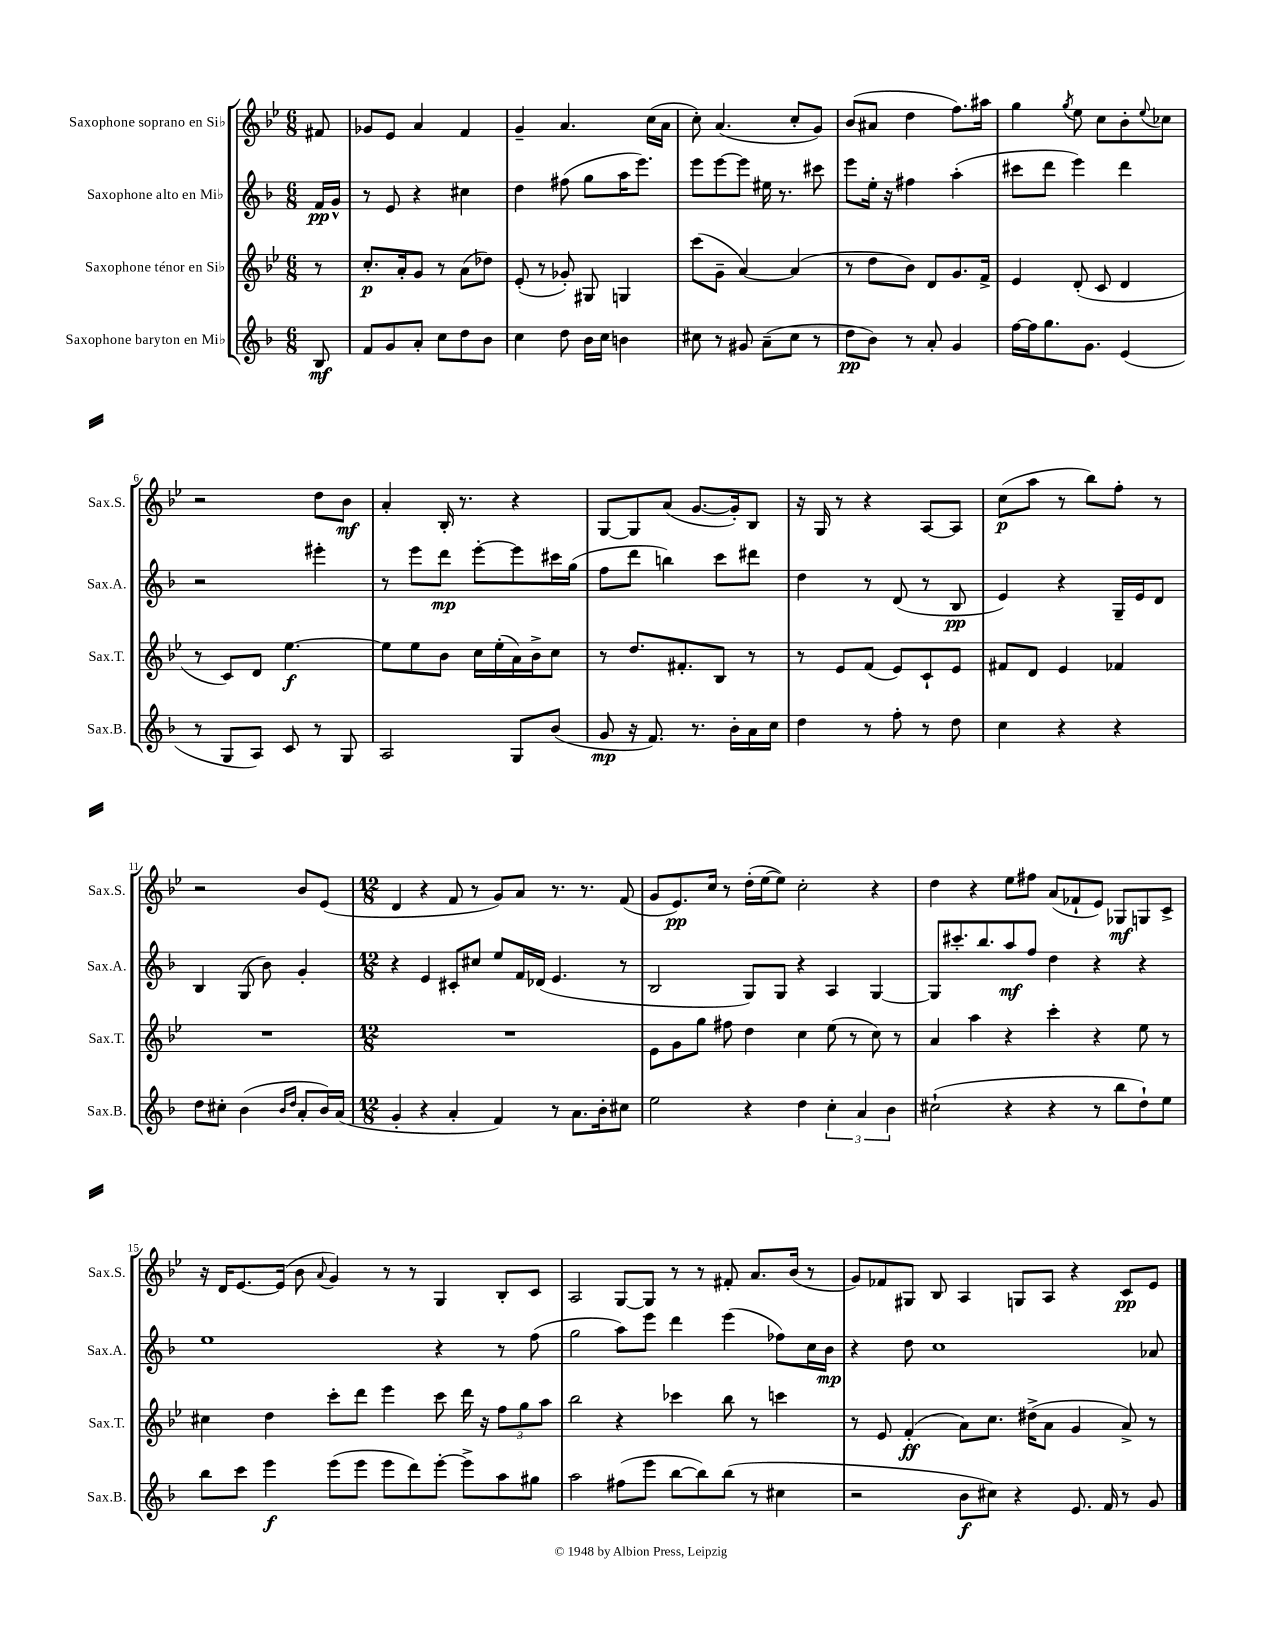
<<
\new StaffGroup <<
\new Staff = "s0" \with { instrumentName = "Saxophone soprano en Sib" shortInstrumentName = "Sax.S." } {
    \clef treble \key bes \major \numericTimeSignature \time 6/8 \partial 8
    fis'8 |
    ges'8 ees'8 a'4 f'4 |
    g'4-- a'4. c''16( a'16 |
    c''8-.) a'4.( c''8-. g'8) |
    bes'8( ais'8 d''4 f''8.) ais''16 |
    g''4 \acciaccatura { g''8 } ees''8 c''8 bes'8-. \appoggiatura { ees''8 } ces''8 |
    r2 d''8 bes'8\mf |
    a'4-. bes16-. r8. r4 |
    g8~ g8 a'8( g'8.~ g'16-.) bes8 |
    r16 g16 r8 r4 a8~ a8 |
    c''8\p( a''8 r8 bes''8) f''8-. r8 |
    r2 bes'8 ees'8( |
    \numericTimeSignature \time 12/8 d'4 r4 f'8 r8 g'8) a'8 r8. r8. f'8( |
    g'8 ees'8.\pp) c''16 r8 d''16-.( ees''16~ ees''8) c''2-. r4 |
    d''4 r4 ees''8 fis''8 a'8( fes'8-! ees'8) ges8\mf g8 c'8-> |
    r16 d'16 ees'8.~ ees'16( bes'8 \appoggiatura { a'8 } g'4) r8 r8 g4 bes8-. c'8 |
    a2 g8~ g8 r8 r8 fis'8-. a'8. bes'16( r8 |
    g'8) fes'8 gis8 bes8 a4 g8 a8 r4 c'8\pp ees'8 \bar "|." |
}
\new Staff = "s1" \with { instrumentName = "Saxophone alto en Mib" shortInstrumentName = "Sax.A." } {
    \clef treble \key f \major \numericTimeSignature \time 6/8 \partial 8
    f'16\pp g'16-^ |
    r8 e'8 r4 cis''4 |
    d''4 fis''8( g''8 a''16 e'''8.) |
    e'''8 e'''8~ e'''8 eis''16 r8. cis'''8 |
    e'''8 e''16-. r16 fis''4 a''4-.( |
    cis'''8 d'''8 e'''4) d'''4 |
    r2 eis'''4-. |
    r8 e'''8 d'''8\mp e'''8~-. e'''8 cis'''16 g''16( |
    f''8 d'''8 b''4) c'''8 dis'''8 |
    d''4 r8 d'8( r8 bes8\pp |
    e'4) r4 g16-- e'16 d'8 |
    bes4 g8( bes'8) g'4-. |
    \numericTimeSignature \time 12/8 r4 e'4 cis'8-. cis''8 e''8 f'16 des'16( e'4. r8 |
    bes2 g8) g8 r4 a4 g4~ |
    g8 cis'''8.-. bes''8. a''8\mf f''8 d''4 r4 r4 |
    e''1 r4 r8 f''8( |
    g''2 a''8) e'''8 d'''4 e'''4( fes''8) c''16 bes'16\mp |
    r4 d''8 c''1 aes'8 \bar "|." |
}
\new Staff = "s2" \with { instrumentName = "Saxophone ténor en Sib" shortInstrumentName = "Sax.T." } {
    \clef treble \key bes \major \numericTimeSignature \time 6/8 \partial 8
    r8 |
    c''8.-.\p a'16-. g'8 r8 a'8( des''8) |
    ees'8-.( r8 ges'8-.) gis8 g4 |
    c'''8( g'8-- a'4~) a'4( |
    r8 d''8 bes'8) d'8 g'8. f'16-> |
    ees'4 d'8-.( c'8 d'4 |
    r8 c'8) d'8 ees''4.~\f |
    ees''8 ees''8 bes'8 c''16 ees''16-.( a'16) bes'16-> c''8 |
    r8 d''8. fis'8.-. bes8 r8 |
    r8 ees'8 f'8( ees'8) c'8-! ees'8 |
    fis'8 d'8 ees'4 fes'4 |
    R2. |
    \numericTimeSignature \time 12/8 R1. |
    ees'8 g'8 g''8 fis''8 d''4 c''4 ees''8( r8 c''8) r8 |
    a'4 a''4 r4 c'''4-. r4 ees''8 r8 |
    cis''4 d''4 c'''8-. d'''8 ees'''4 c'''8 d'''16 r16 \tuplet 3/2 { f''8 g''8 a''8 } |
    bes''2 r4 ces'''4 bes''8 r8 c'''4 |
    r8 ees'8 f'4-.\ff( a'8) c''8. dis''16->( a'8 g'4 a'8->) r8 \bar "|." |
}
\new Staff = "s3" \with { instrumentName = "Saxophone baryton en Mib" shortInstrumentName = "Sax.B." } {
    \clef treble \key f \major \numericTimeSignature \time 6/8 \partial 8
    bes8\mf |
    f'8 g'8 a'8-. c''8 d''8 bes'8 |
    c''4 d''8 bes'16 c''16 b'4 |
    cis''8 r8 gis'8 a'8--( cis''8 r8 |
    d''8\pp bes'8) r8 a'8-. g'4 |
    f''16~ f''16 g''8. g'8. e'4( |
    r8 g8 a8) c'8 r8 g8 |
    a2 g8 bes'8( |
    g'8\mp r16 f'8.) r8. bes'16-. a'16 c''16 |
    d''4 r8 f''8-. r8 d''8 |
    c''4 r4 r4 |
    d''8 cis''8-. bes'4( \grace { bes'16 d''16 } a'8-. bes'16) a'16( |
    \numericTimeSignature \time 12/8 g'4-. r4 a'4-. f'4) r8 a'8. bes'16-. cis''8 |
    e''2 r4 d''4 \tuplet 3/2 { c''4-. a'4 bes'4 } |
    cis''2-!( r4 r4 r8 bes''8 d''8-!) e''8 |
    bes''8 c'''8 e'''4\f e'''8( e'''8 e'''8 d'''8) e'''8~-. e'''8-> a''8 gis''8 |
    a''2 fis''8( e'''8 bes''8~ bes''8) bes''8( r8 cis''4 |
    r2 bes'8\f cis''8) r4 e'8. f'16 r8 g'8 \bar "|." |
}
>>
>>
